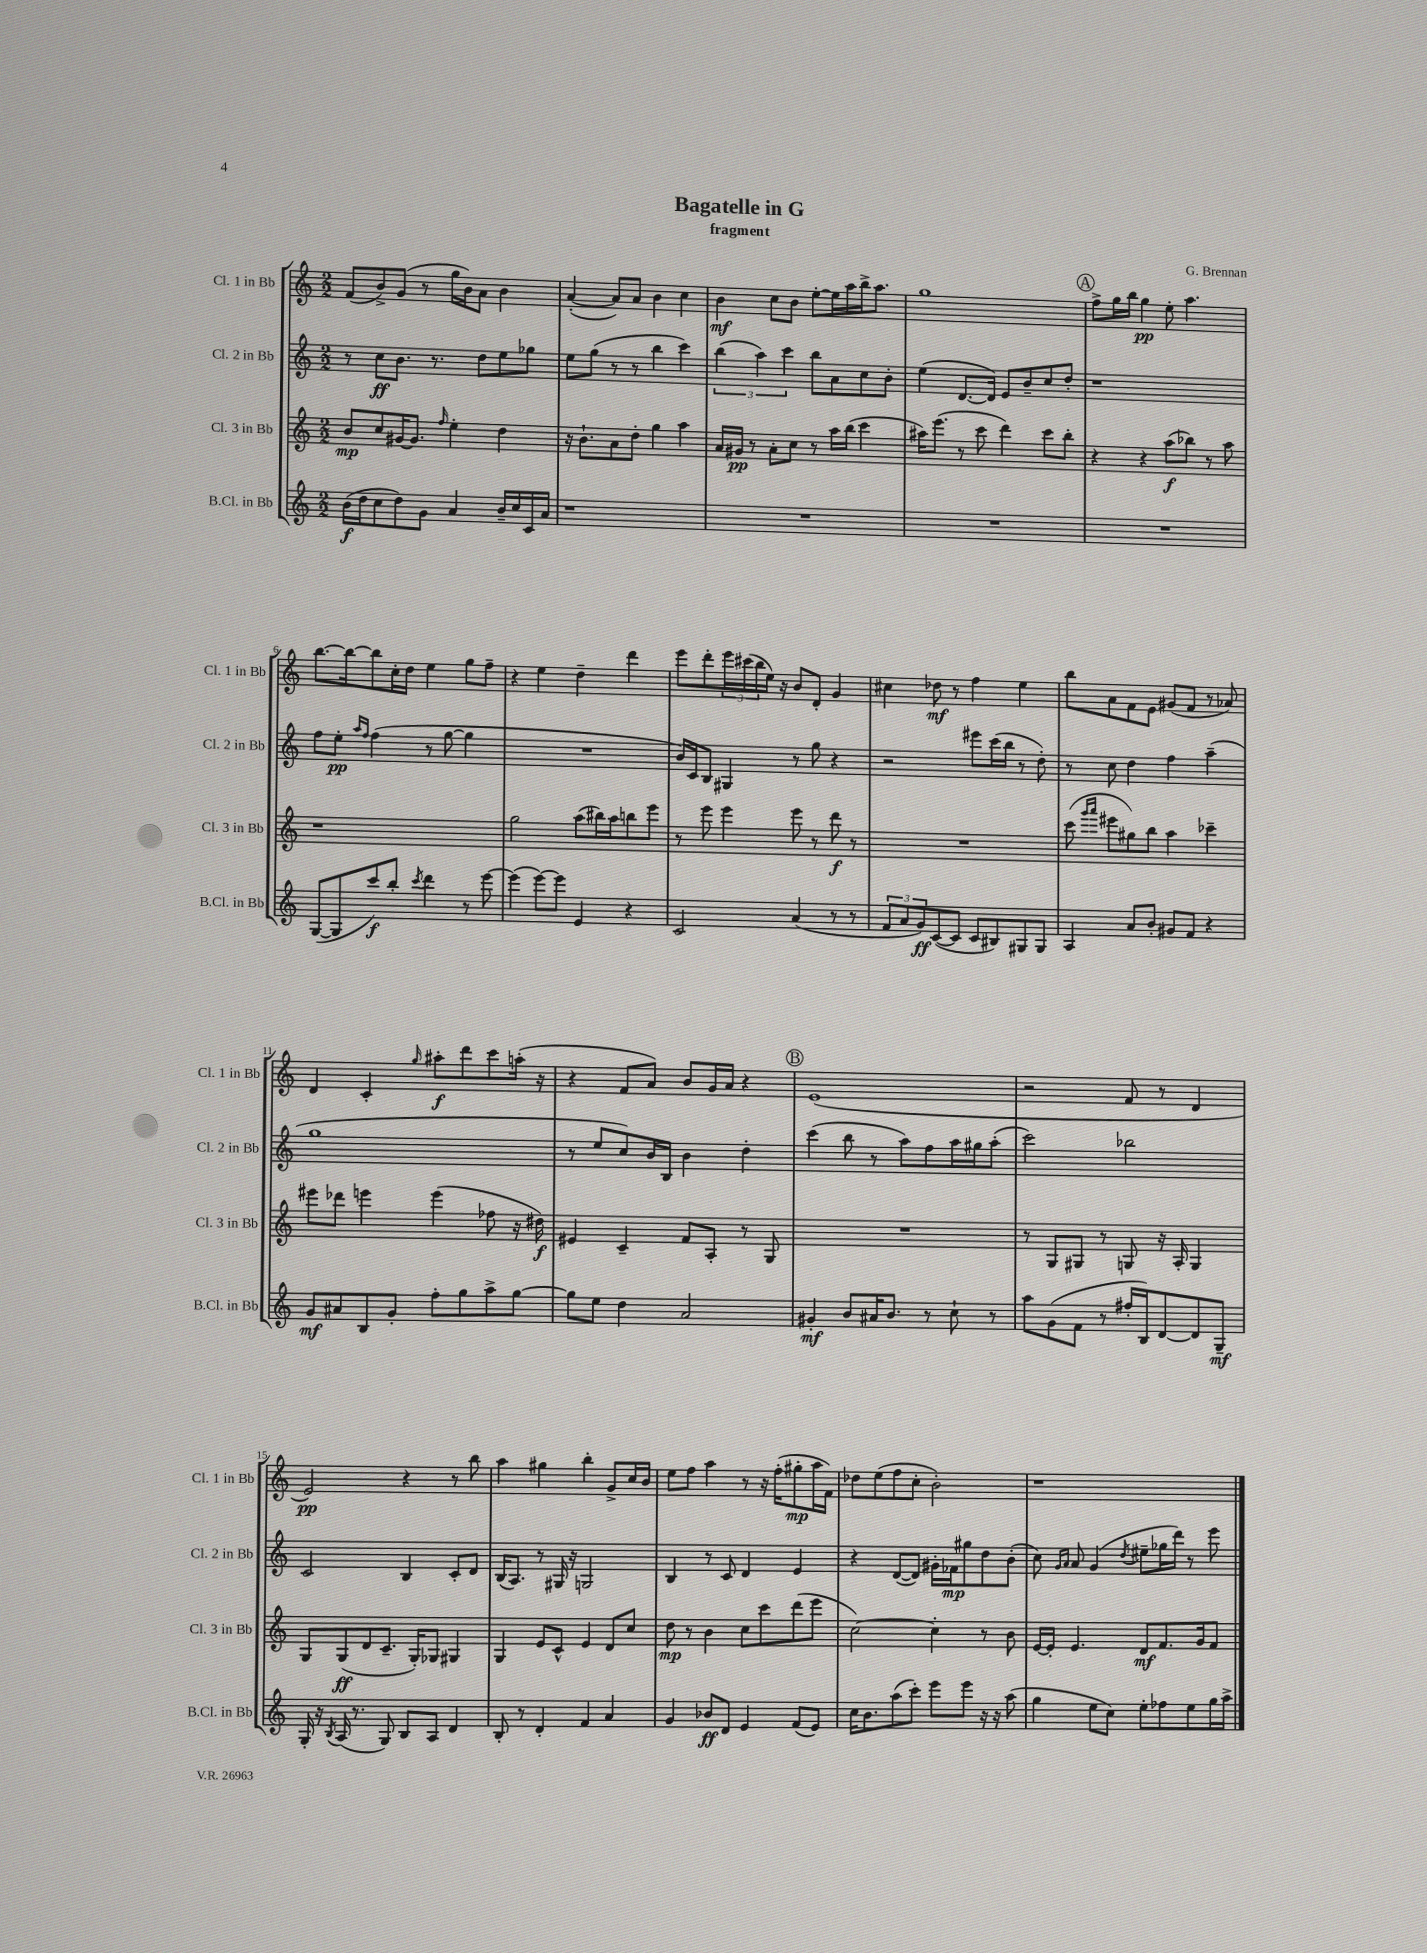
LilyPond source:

\header { title = "Bagatelle in G" composer = "G. Brennan" subtitle = "fragment" }
<<
\new StaffGroup <<
\new Staff = "s0" \with { instrumentName = "Cl. 1 in Bb" shortInstrumentName = "Cl. 1 in Bb" } {
    \clef treble \key c \major \numericTimeSignature \time 2/2
    f'8( b'8->) g'8( r8 g''16 b'16) a'8 b'4 |
    a'4~-.( a'8) a'8 b'4 c''4 |
    b'4\mf c''8 b'8 e''8~-. e''16 a''16 b''16-> a''8. |
    g''1 |
    \mark \markup { \circle "A" } f''8-> g''16 b''16 g''4\pp e''8-. a''4. |
    b''8.~ b''16~ b''8 c''16-. d''16 e''4 g''8 f''8-- |
    r4 e''4 d''4-- d'''4 |
    e'''8 d'''8-. \tuplet 3/2 { e'''16 cis'''16( b''16 } e''16) r16 b'8 d'8-. g'4 |
    cis''4 des''8\mf r8 f''4 e''4 |
    b''8 a'8 f'8 e'8 gis'8( f'8 r8 aes'8) |
    d'4 c'4-. \grace { g''16 } ais''8-.\f d'''8 c'''8 a''16-.( r16 |
    r4 f'8 a'8) b'8 g'16 a'16 r4 |
    \mark \markup { \circle "B" } e'1( |
    r2 f'8 r8 d'4 |
    e'2\pp) r4 r8 b''8 |
    a''4 gis''4 b''4-. g'8-> c''16 b'16 |
    e''8 f''8 a''4 r8 r16 f''16-.( gis''8-.\mp a''16 f'16) |
    des''8 e''8( f''8 c''8-. b'2-.) |
    r1 \bar "|." |
}
\new Staff = "s1" \with { instrumentName = "Cl. 2 in Bb" shortInstrumentName = "Cl. 2 in Bb" } {
    \clef treble \key c \major \numericTimeSignature \time 2/2
    r8 c''8\ff b'8. r8. d''8 e''8 ges''8 |
    e''8 g''8( r8 r8 b''4 c'''4) |
    \tuplet 3/2 { b''4( a''4) c'''4 } b''8 a'8 c''8 b'8-. |
    e''4( d'8.~ d'16) e'8 b'8-- c''8 d''8-. |
    \mark \markup { \circle "A" } r1 |
    f''8 e''8-.\pp \grace { a''16 f''16 } f''4( r8 g''8~ g''4 |
    R1 |
    b'16) c'16 b8 gis4 r8 g''8 r4 |
    r2 eis'''8 c'''16( b''16 r8 d''8-.) |
    r8 c''8 d''4 f''4 a''4--( |
    g''1 |
    r8 e''8 c''8) b'16 b16 b'4 d''4-. |
    \mark \markup { \circle "B" } c'''4( b''8 r8 a''8) f''8 a''16 gis''16 a''8-.( |
    c'''2) bes''2 |
    c'2 b4 c'8-. d'8 |
    b16( a8.) r8 gis16 r16 g2 |
    b4 r8 c'8 d'4 e'4 |
    r4 d'8~( d'8) gis'16-. fes'16\mp gis''8 d''8 b'8-.( |
    c''8) \grace { g'16 a'16 } a'8 g'4( \acciaccatura { d''8 } eis''8-- ges''16 d'''16) r8 e'''8 \bar "|." |
}
\new Staff = "s2" \with { instrumentName = "Cl. 3 in Bb" shortInstrumentName = "Cl. 3 in Bb" } {
    \clef treble \key c \major \numericTimeSignature \time 2/2
    b'8\mp c''8 gis'16~ gis'8. \grace { f''16 } e''4-. d''4 |
    r16 b'8.-! a'8 d''8-. g''4 a''4 |
    a'16 gis'16\pp r8 a'8-. c''8 r8 a''16 b''16( c'''4 |
    ais''16) e'''8.( r8 c'''8 d'''4) c'''8 b''8-. |
    \mark \markup { \circle "A" } r4 r4 a''8\f( bes''8) r8 a''8 |
    r1 |
    g''2 a''8( bis''16) a''16 b''8 e'''8 |
    r8 e'''8 e'''4 e'''8 r8 d'''8\f r8 |
    R1 |
    c'''8( \grace { g'''16 a'''16 } eis'''8 gis''8) b''8 a''4 ces'''4-- |
    eis'''8 des'''8 e'''4 e'''4( fes''8 r16 dis''16\f) |
    eis'4 c'4-- f'8 a8-. r8 g8 |
    \mark \markup { \circle "B" } R1 |
    r8 g8 gis8 r8 g8 r16 a16-. g4 |
    g8 g8\ff( d'8 c'8.-- g16-.) ges8 gis4 |
    g4 e'8 c'8-^ e'4 d'8 c''8 |
    d''8\mp r8 b'4 c''8 c'''8 d'''8( e'''8 |
    c''2~) c''4-. r8 b'8 |
    e'16~ e'16-. e'4. d'8\mf f'8. g'16 f'8 \bar "|." |
}
\new Staff = "s3" \with { instrumentName = "B.Cl. in Bb" shortInstrumentName = "B.Cl. in Bb" } {
    \clef treble \key c \major \numericTimeSignature \time 2/2
    b'16\f( d''16 c''8 d''8) g'8 a'4 b'16-- c''16 c'16 a'16 |
    r1 |
    R1 |
    R1 |
    \mark \markup { \circle "A" } R1 |
    g8~( g8 c'''8\f) b''8-. \acciaccatura { c'''8 } d'''4 r8 e'''8~ |
    e'''4( e'''8~) e'''8 e'4 r4 |
    c'2 a'4( r8 r8 |
    \tuplet 3/2 { f'8 a'8 g'8\ff) } c'8~( c'8 c'8 bis8) gis8 gis8 |
    a4 a'8 b'8-. gis'8 f'8 r4 |
    g'8\mf ais'8 b8 g'8-. f''8-. g''8 a''8-> g''8~ |
    g''8 e''8 d''4 a'2 |
    \mark \markup { \circle "B" } gis'4-.\mf b'8 ais'16 b'8. r8 c''8-! r8 |
    a''8 g'8( f'8 r8 fis''16-. b16) d'8~ d'8 g8--\mf |
    g16-. r16 \acciaccatura { b8 } a16( r8. g8) b8 a8 d'4 |
    b8-. r8 d'4-. f'4 a'4 |
    g'4 bes'8\ff d'8 e'4 f'8( e'8) |
    c''16 b'8. a''8( c'''8-.) e'''8 e'''8 r16 r16 a''8( |
    g''4 e''8 c''8) e''8-. fes''8 e''8 g''16 a''16-> \bar "|." |
}
>>
>>
